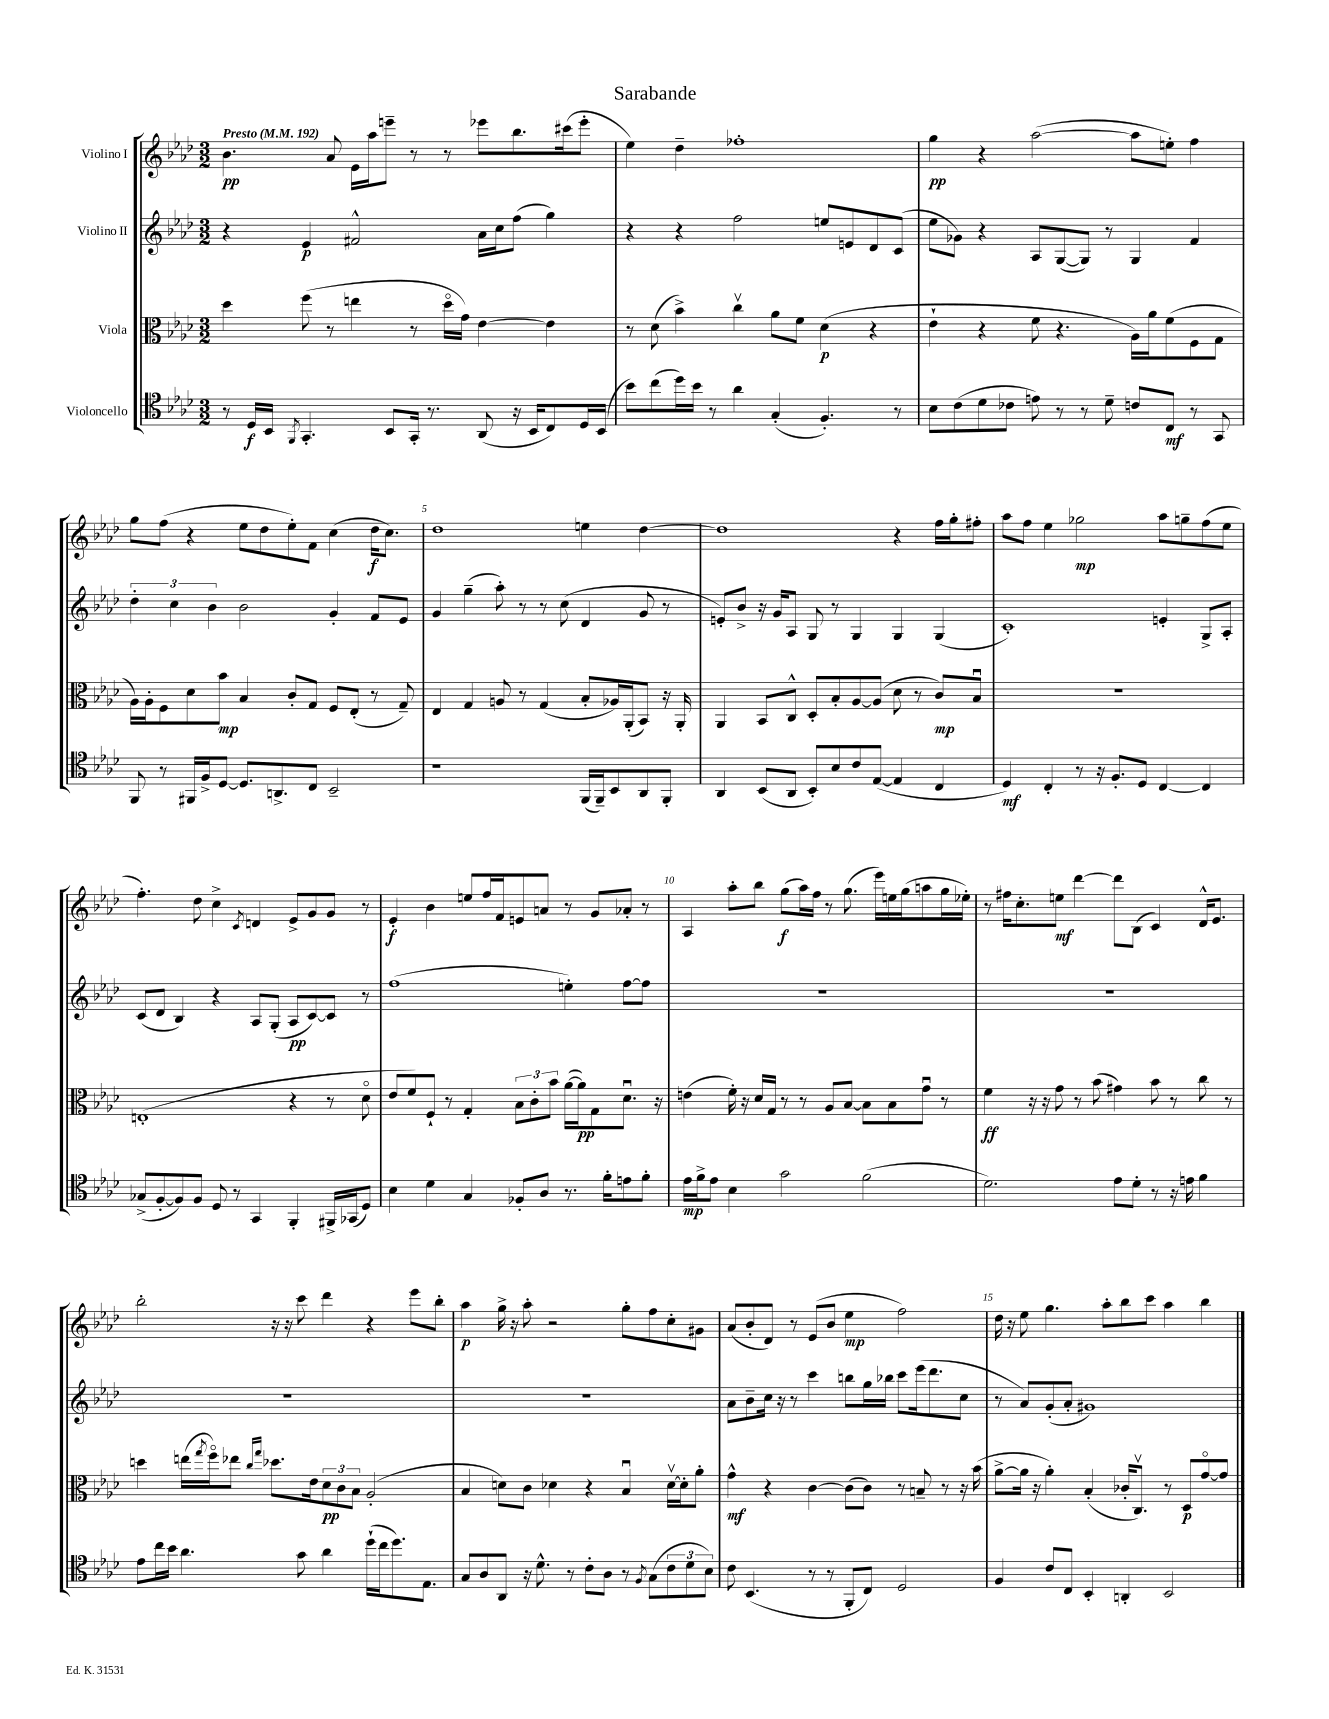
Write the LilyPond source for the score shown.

\header { title = "Sarabande" }
<<
\new StaffGroup <<
\new Staff = "s0" \with { instrumentName = "Violino I" } {
    \clef treble \key aes \major \numericTimeSignature \time 3/2 \tempo "Presto" 4 = 192
    bes'4.\pp aes'8 ees'16 aes''16 e'''8-- r8 r8 ees'''8 bes''8. cis'''16( ees'''8-. |
    ees''4) des''4-- fes''1-. |
    g''4\pp r4 aes''2~( aes''8 e''8-.) f''4 |
    g''8 f''8( r4 ees''8 des''8 ees''8-.) f'8 c''4( des''16\f c''8.) |
    des''1 e''4 des''4~ |
    des''1 r4 f''16 g''16-. fis''8-. |
    aes''8 f''8 ees''4 ges''2\mp aes''8 g''8-- f''8( ees''8 |
    f''4.-.) des''8 c''4-> \acciaccatura { c'8 } d'4 ees'8-> g'8 g'8 r8 |
    ees'4-.\f bes'4 e''8 f''16 f'16 e'8 a'8 r8 g'8 aes'8-. r8 |
    aes4 aes''8-. bes''8 g''8\f( aes''16) f''16 r8 g''8.( ees'''16) e''16 g''16( a''8 g''16 ees''16-.) |
    r8 fis''16 c''8.-. e''8\mf des'''4~ des'''8 bes8( c'4) des'16-^ ees'8. |
    bes''2-. r16 r16 c'''8 des'''4 r4 ees'''8 bes''8-. |
    aes''4\p g''16-> r16 aes''8-. r2 g''8-. f''8 c''8-. gis'8 |
    aes'8( bes'8-. des'8) r8 ees'8( bes'8 ees''4\mp f''2) |
    des''16 r16 ees''8 g''4. aes''8-. bes''8 c'''8 aes''4 bes''4 \bar "|." |
}
\new Staff = "s1" \with { instrumentName = "Violino II" } {
    \clef treble \key aes \major \numericTimeSignature \time 3/2
    r4 ees'4\p fis'2-^ aes'16 c''16 f''8( g''4) |
    r4 r4 f''2 e''8 e'8 des'8 c'8( |
    ees''8 ges'8) r4 aes8 g8~( g8) r8 g4 f'4 |
    \tuplet 3/2 { des''4-. c''4 bes'4 } bes'2 g'4-. f'8 ees'8 |
    g'4 g''4--( aes''8-.) r8 r8 c''8( des'4 g'8 r8 |
    e'8-.) bes'8-> r16 g'16 aes8 g8 r8 g4 g4 g4( |
    c'1-.) e'4-. g8-> aes8-. |
    c'8( des'8 bes4) r4 aes8 g8-.( aes8\pp c'8~) c'8 r8 |
    f''1( e''4-.) f''8~ f''8 |
    R1. |
    R1. |
    R1. |
    R1. |
    aes'8 bes'8-- c''16 r16 r8 c'''4 b''8 g''16 bes''16 c'''8 ees'''16( des'''8. c''8 |
    r8 aes'8) g'8-.( aes'8-. gis'1) \bar "|." |
}
\new Staff = "s2" \with { instrumentName = "Viola" } {
    \clef alto \key aes \major \numericTimeSignature \time 3/2
    des''4 f''8( r8 e''4 r8 des''16\flageolet g'16) ees'4~ ees'4 |
    r8 des'8( bes'4->) c''4\upbow aes'8 f'8 des'4\p( r4 |
    ees'4-! r4 f'8 r4. aes16) aes'16 f'8( f8 g8 |
    aes16) aes16-. f8 des'8 bes'8\mp bes4 c'8-. g8 f8 ees8-.( r8 g8--) |
    ees4 g4 a8 r8 g4( bes8-. aes16) aes,16-.( bes,8) r16 aes,16-. |
    aes,4 bes,8 c8-^ des8-. bes8-. aes8~ aes8( des'8 r8 c'8\mp) bes8\downbow |
    R1. |
    e1-.( r4 r8 des'8\flageolet |
    ees'8 f'8) f8-! r8 g4-. \tuplet 3/2 { bes8 c'8-. bes'8 } aes'16~( aes'16\pp) g8 des'8.\downbow r16 |
    e'4( f'16-.) r16 des'16 g16 r8 r8 aes8 bes8~ bes8 bes8 g'8\downbow r8 |
    f'4\ff r16 r16 g'8 r8 bes'8( gis'4) bes'8 r8 c''8 r8 |
    d''4 e''16( \acciaccatura { g''8 } f''16\flageolet) ees''8 \grace { c''16 g''16 } des''8. ees'16 \tuplet 3/2 { des'8\pp c'8 bes8 } aes2-.( |
    bes4 d'8) c'8 des'4 r4 bes4\downbow des'16~\upbow des'16-. aes'8-. |
    g'4-^\mf r4 c'4~ c'8( c'8) r8 b8-- r8 r16 bes'16( |
    aes'8~-> aes'16 r16 aes'4-.) bes4-.( ces'16-. c8.\upbow) r8 des8\p g'8~\flageolet g'8 \bar "|." |
}
\new Staff = "s3" \with { instrumentName = "Violoncello" } {
    \clef tenor \key aes \major \numericTimeSignature \time 3/2
    r8 des16\f bes,16 \acciaccatura { f,8 } g,4.-. bes,8 g,16-. r8. aes,8( r16 bes,16 c8) des16 bes,16( |
    bes'8) c''8( des''16) bes'16 r8 aes'4 g4-.( f4.-.) r8 |
    bes8 c'8( des'8 ces'8 e'8) r8 r8 des'8-- c'8 c8\mf r8 g,8 |
    f,8 r8 fis,16 f16-> des8~ des8. a,8.-> c8 bes,2-- |
    r1 f,16( f,16--) bes,8 aes,8 f,8-. |
    aes,4 bes,8( aes,8 bes,8-.) bes8 c'8 ees8~( ees4 c4 |
    des4\mf) c4-. r8 r16 f8.-. des8 c4~ c4 |
    ges8->( f8~-. f8) f8 des8 r8 g,4 f,4-. fis,16-> ges,16( des8) |
    bes4 des'4 g4 fes8-. aes8 r8. f'16-. e'8 f'8-. |
    ees'16\mp f'16-> ees'8 bes4 g'2 f'2( |
    des'2.) ees'8 des'8-. r8 r16 e'16 f'4 |
    ees'8 c''16 bes'16 aes'4. g'8 aes'4 des''16-!( c''16 des''8.) ees8. |
    g8 aes8 aes,8 r16 des'8.-^ r8 c'8-. aes8 r8 \acciaccatura { f8 } g8( \tuplet 3/2 { c'8 des'8 bes8) } |
    c'8 bes,4.( r8 r8 f,8-. c8) des2 |
    f4 c'8 c8 bes,4-. a,4-. bes,2 \bar "|." |
}
>>
>>
\layout { \context { \Score \override BarNumber.break-visibility = ##(#f #t #t) barNumberVisibility = #(every-nth-bar-number-visible 5) } }
